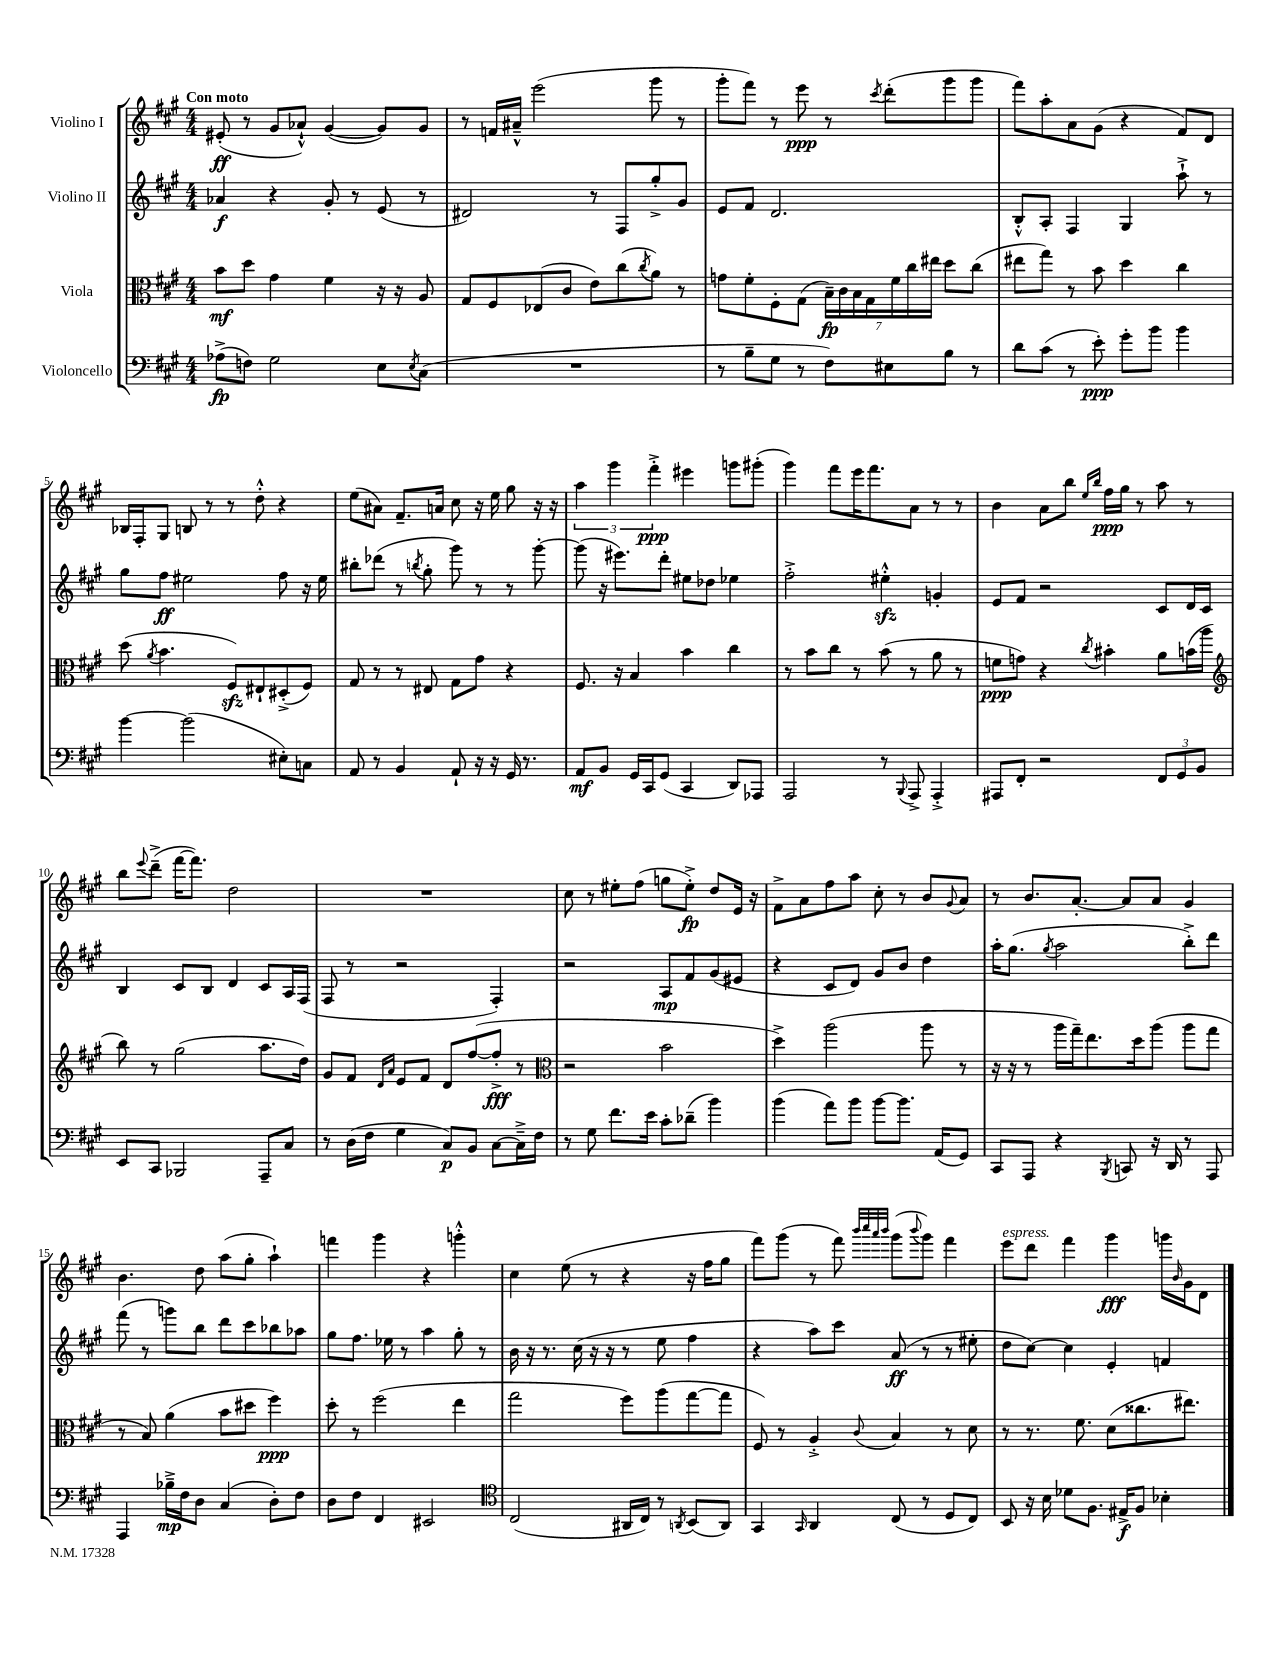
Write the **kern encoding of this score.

**kern	**kern	**kern	**kern
*staff4	*staff3	*staff2	*staff1
*clefF4	*clefC3	*clefG2	*clefG2
*k[f#c#g#]	*k[f#c#g#]	*k[f#c#g#]	*k[f#c#g#]
*M4/4	*M4/4	*M4/4	*M4/4
(8A-^\L	8b\L	4a-/	(8e#'/
8F\J)	8dd\J	.	8r
2G#\	4g#\	4r	8g#/L
.	.	.	8a-`^^/J)
.	4f#\	8g#'/	([4g#/
.	.	8r	.
8E\L	16r	(8e/	8g#/]L)
.	16r	.	.
8qE/	.	.	.
(8C#\J	8A/	8r	8g#/J
=	=	=	=
1r	8G#/L	2d#/)	8r
.	8F#/	.	16f/LL
.	.	.	16a#~^^/JJ
.	(8E-/	.	(2eee\
.	8c#/J	.	.
.	8e\L)	8r	.
.	(8cc#\	8F#/L	.
.	8qcc#/	.	.
.	8a\J)	8gg#'^/	8ggg#\
.	8r	8g#/J	8r
=	=	=	=
8r	8g\L	8e/L	8ggg#'\L
8B~\L	8f#'\	8f#/J	8fff#\J)
8G#\J	8F#'\	2.d/	8r
8r	(8G#\J	.	8eee\
8F#\L)	28B~\LL)	.	8r
.	28c#\	.	.
.	28B\	.	.
.	28G#\	.	.
.	.	.	8qccc#/
8E#\	.	.	(8ddd'\L
.	28f#\	.	.
.	28cc#\	.	.
.	28ee#\JJ	.	.
8B\J	8dd\L	.	8ggg#\
8r	(8cc#\J	.	8ggg#\J
=	=	=	=
8d\L	8ee#\L	8B'^^/L	8fff#\L)
(8c#\J	8gg#\J)	8A'/J	8aa'\
8r	8r	4F#/	8a\
8e'\)	8b\	.	(8g#\J
8g#'\L	4dd\	4G#/	4r
8b\J	.	.	.
4b\	4cc#\	8aa`^\	8f#/L)
.	.	8r	8d/J
=	=	=	=
[4b\	(8dd\	8gg#\L	16B-/LL
.	.	.	16F#'/J
.	8qa/	.	.
.	4.b\	8ff#\J	8G#/J
(2b\]	.	2ee#\	8B/
.	.	.	8r
.	8F#/L)	.	8r
.	8E#`/	.	8dd'^^\
8E#'\L)	(8D#'^/	8ff#\	4r
8C\J	8F#/J)	16r	.
.	.	16ee#\	.
=	=	=	=
8AA/	8G#/	8bb#'\L	(8ee\L
8r	8r	(8ddd-\J	8a#\J)
4BB/	8r	8r	8.f#~/L
.	.	8qbb/	.
.	8E#/	8gg#'\	.
.	.	.	16a/Jk
8AA`/	8G#\L	8ggg#\)	8cc#\
16r	8g#\J	8r	16r
16r	.	.	16ee\
16GG#/	4r	8r	8gg#\
8.r	.	.	.
.	.	[8ggg#'\	16r
.	.	.	16r
=	=	=	=
8AA/L	8.F#/	(8ggg#\]	6aa\
8BB/J	.	16r	.
.	.	.	6ggg#\
.	16r	8.eee#\L)	.
16GG#/LL	4B/	.	.
16CC#/J	.	.	.
.	.	.	6fff#'^\
(8GG#/J	.	8ddd'\J	.
4CC#/	4b\	8ee#\L	4eee#\
.	.	8dd-\J	.
8DD/L)	4cc#\	4ee-\	8ggg\L
8AAA-/J	.	.	(8ggg#'\J
=	=	=	=
2AAA/	8r	2ff#'^\	4ggg#\)
.	8b\L	.	.
.	8cc#\J	.	8fff#\L
.	8r	.	16eee\K
.	.	.	8.fff#\
8r	(8b\	4ee#'^^\	.
8qqBBB/	.	.	.
8AAA^/	8r	.	8a\J
4AAA'^/	8a\	4g'/	8r
.	8r	.	8r
=	=	=	=
8AAA#/L	8f\L	8e/L	4b\
8FF#'/J	8g\J)	8f#/J	.
2r	4r	2r	8a\L
.	.	.	8bb\J
.	.	.	16qqee/LL
.	8qcc#/	.	16qqbb/JJ
.	4b#'\	.	16ff#\LL
.	.	.	16gg#\JJ
.	.	.	8r
12FF#/L	8a\L	8c#/L	8aa\
12GG#/	.	.	.
.	(16b\L	16d/L	8r
12BB/J	.	.	.
.	16aa\JJ	16c#/JJ	.
=	=	=	=
*	*clefG2	*	*
8EE/L	8bb\)	4B/	8bb\L
.	.	.	8qqeee/
8CC#/J	8r	.	(8ddd~^\J
2BBB-/	(2gg#\	8c#/L	[16fff#\LK
.	.	.	8.fff#\]J)
.	.	8B/J	.
.	.	4d/	2dd\
8AAA~/L	8.aa\L	8c#/L	.
8C#/J	.	16A/L	.
.	16dd\Jk)	(16F#/JJ	.
=	=	=	=
8r	8g#/L	8F#/	1r
(16D\LL	8f#/J	8r	.
16F#\JJ	.	.	.
.	16qqd/LL	.	.
.	16qqa/JJ	.	.
4G#\	8e/L	2r	.
.	8f#/J	.	.
8C#/L)	8d/L	.	.
8BB/J	([8ff#/	.	.
[8C#\L	8ff#'^/]J	4F#'/)	.
16C#~^\]L	8r	.	.
16F#\JJ	.	.	.
=	=	=	=
*	*clefC3	*	*
8r	2r	2r	8cc#\
8G#\	.	.	8r
8.f#\L	.	.	8ee#'\L
.	.	.	(8ff#\J
16e\Jk	.	.	.
8c#'\L	2b\	8A/L	8gg\L
(8d-~\J	.	8f#/	8ee#'^\J)
4b\)	.	(8g#/	8dd/L
.	.	8e#/J	16e/Jk
.	.	.	16r
=	=	=	=
(4b\	4dd^\)	4r	8f#^\L
.	.	.	8a\
8a\L)	(2aa\	8c#/L	8ff#\
8b\J	.	8d/J)	8aa\J
[8b\L	.	8g#/L	8cc#'\
8.b\]J	.	8b/J	8r
.	8aa\	4dd\	8b/L
(16AA/LK	.	.	.
.	.	.	8qqg#/
8GG#/J)	8r	.	8a/J
=	=	=	=
8CC#/L	16r	16aa'\LK	8r
.	16r	(8.gg#\J	.
8AAA/J	8r	.	8.b/L
.	.	8qgg#/	.
4r	16aa\LL	2aa\	.
.	16gg#~\J)	.	[8.a'/J
.	8.ee\	.	.
8qBBB/	.	.	.
8CC/	.	.	8a/]L
.	16dd\k	.	.
16r	(8aa\J	.	8a/J
16DD/	.	.	.
8r	8aa\L	8bb'^\L)	4g#/
8AAA/	8gg#\J	8ddd\J	.
=	=	=	=
4AAA/	8r	(8fff#\	4.b\
.	8B/)	8r	.
16B-~^\LL	(4a\	8ggg\L)	.
16F#\J	.	.	.
8D\J	.	8bb\J	8dd\
(4C#/	8b\L	8ddd\L	(8aa\L
.	8dd#\J	8ccc#\	8gg#'\J
8D'\L)	4ff#\)	8bb-\	4aa`\)
8F#\J	.	8aa-\J	.
=	=	=	=
8D\L	8dd'\	8gg#\L	4fff\
8F#\J	8r	8.ff#\J	.
4FF#/	(2ff#\	.	4ggg#\
.	.	16ee-\	.
.	.	8r	.
2EE#/	.	4aa\	4r
.	4ee\	8gg#'\	4ggg'^^\
.	.	8r	.
=	=	=	=
*clefC4	*	*	*
(2C#/	2gg#\	16b\	4cc#\
.	.	16r	.
.	.	8.r	.
.	.	.	(8ee\
.	.	(16cc#\	.
.	.	16r	8r
.	.	16r	.
16AA#/LL	8ff#\L)	8r	4r
16C#/JJ)	.	.	.
8r	(8aa\	8ee\	.
8qAA/	.	.	.
(8BB/L	[8gg#\	4ff#\	16r
.	.	.	16ff#\LK
8AA/J)	8gg#\]J	.	8gg#\J
=	=	=	=
4GG#/	8F#/)	4r	8fff#\L)
.	8r	.	(8ggg#\J
16qqGG#/	.	.	.
4AA/	4A'^/	8aa\L)	8r
.	.	8ccc#\J	8fff#\)
.	.	.	32qqbbb/LLL
.	.	.	32qqcccc#/
.	.	.	32qqaaa/
.	8qqc#/	.	32qqbbb/JJJ
(8C#/	4B/	(8a/	(8ggg#\L
.	.	.	8qqbbb/
8r	.	8r	8ggg#\J)
8D/L	8r	8r	4fff#\
8C#/J)	8d\	8ee#'\	.
=	=	=	=
8BB/	8r	8dd\L	8eee\L
16r	8.r	[8cc#\J)	8ddd\J
16B\	.	.	.
8d-\L	.	4cc#\]	4fff#\
.	8.f#\	.	.
8.F#\J	.	.	.
.	(8d\L	4e'/	4ggg#\
16E#^/LK	.	.	.
8F#/J	8.cc##\	.	.
4B-'\	.	4f/	16ggg\LL
.	.	.	16qqb/
.	8.ee#\J)	.	16g#\J
.	.	.	8d\J
==	==	==	==
*-	*-	*-	*-
